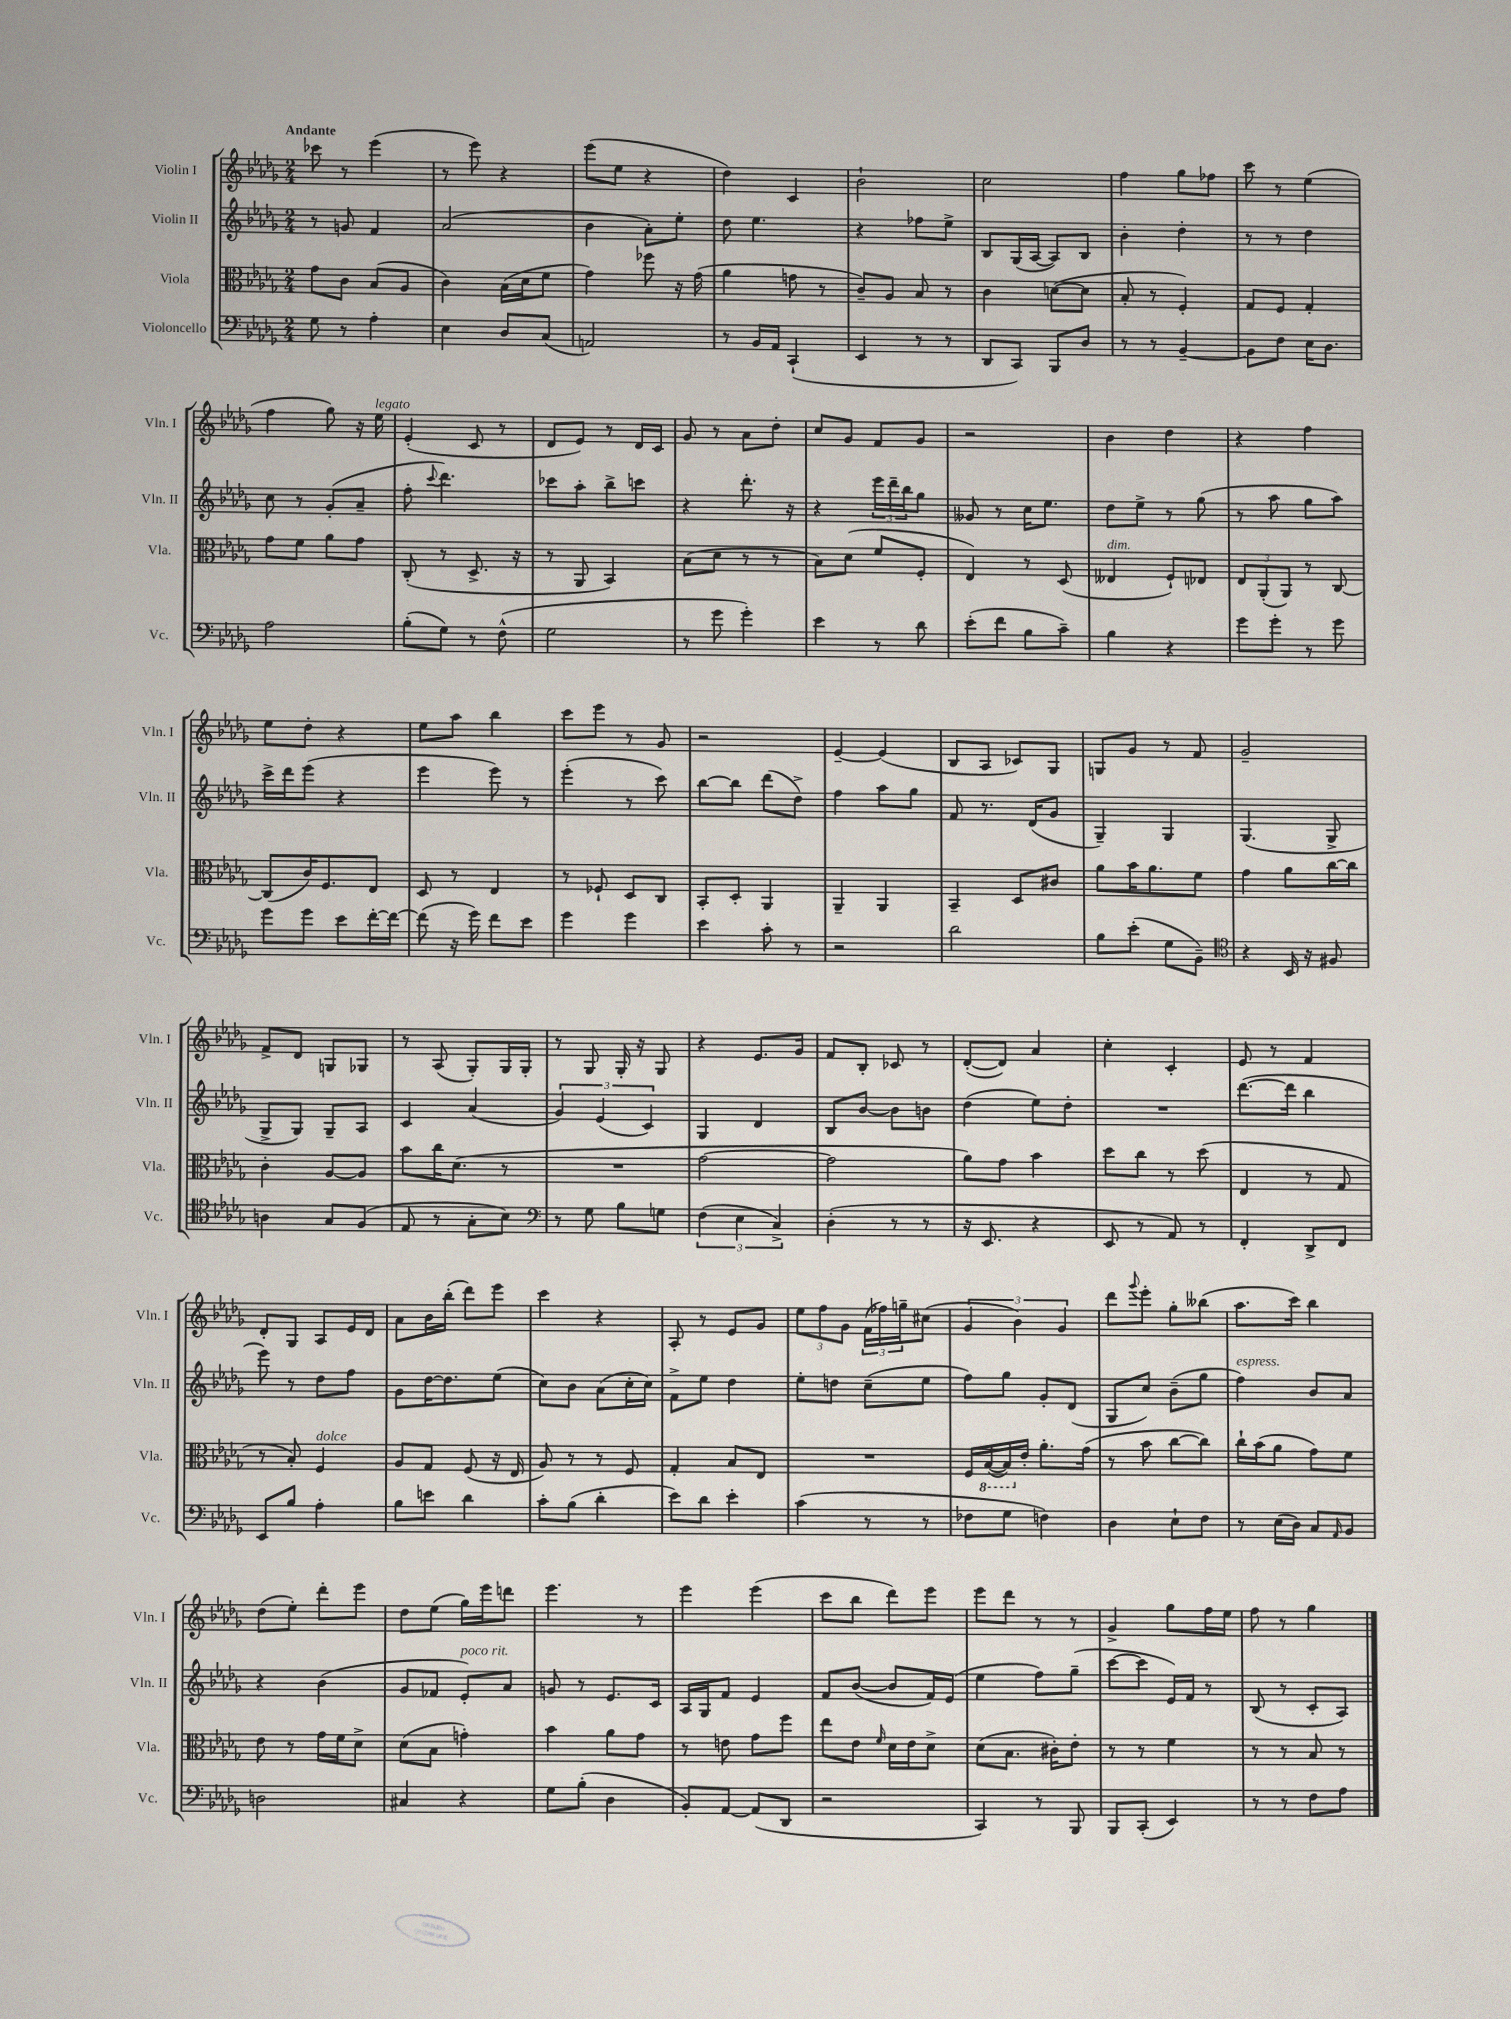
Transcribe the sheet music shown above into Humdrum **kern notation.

**kern	**kern	**kern	**kern
*staff4	*staff3	*staff2	*staff1
*clefF4	*clefC3	*clefG2	*clefG2
*k[b-e-a-d-g-]	*k[b-e-a-d-g-]	*k[b-e-a-d-g-]	*k[b-e-a-d-g-]
*M2/4	*M2/4	*M2/4	*M2/4
8G-	8g-	8r	8ccc-
8r	8c	8g	8r
4A-'	(8B-	4f	(4eee-
.	8A-	.	.
=	=	=	=
4E-	4c)	(2a-	8r
.	.	.	8eee-)
8D-	(16B-	.	4r
.	16d-	.	.
(8C	8f	.	.
=	=	=	=
2AA)	4g-)	4b-	(8eee-
.	.	.	8ee-
.	8ff-	8a-')	4r
.	16r	8ee-'	.
.	(16g-	.	.
=	=	=	=
8r	4a-	8dd-	4dd-)
16BB-	.	4.ee-	.
16AA-	.	.	.
(4CC`	8g	.	4c
.	8r	.	.
=	=	=	=
4EE-	8c~)	4r	2b-`
.	8A-	.	.
8r	8B-	8ff-	.
8r	8r	8ee-^	.
=	=	=	=
8DD-	4c	8B-	2cc
8CC)	.	(16G-	.
.	.	[16A-	.
8BBB-	([8d	8A-])	.
8D-	8d]	8B-	.
=	=	=	=
8r	8B-'	4b-'	4ff
8r	8r	.	.
[4BB-~	4F')	4dd-'	8gg-
.	.	.	8ff-
=	=	=	=
8BB-]	8G-	8r	8ccc
8F	8F	8r	8r
16E-	4G-'	4dd-	(4ee-
8.D-	.	.	.
=	=	=	=
2A-	8g-	8cc	4ff
.	8f	8r	.
.	8a-	(8g-'	8gg-)
.	8g-	8a-~	16r
.	.	.	16ee-
=	=	=	=
(8B-'	(8C'	8ff'	(4e-'
.	.	8qqccc	.
8G-)	8r	4.ddd-)	.
8r	8.D-^	.	8c
(8F^^	.	.	8r
.	16r	.	.
=	=	=	=
2G-	8r	8ccc-	8d-
.	8AA-	8aa-'	8e-)
.	4BB-)	8bb-^	8r
.	.	8ccc	16d-
.	.	.	16c
=	=	=	=
8r	(8B-	4r	8g-
8g-	8d-	.	8r
4g-')	8r	8.ddd-'	8a-
.	8r	.	8dd-'
.	.	16r	.
=	=	=	=
4e-	8B-)	4r	8cc
.	(8d-	.	8g-
8r	8f	24eee-	8f
.	.	24ddd-~	.
.	.	24bb-	.
8d-	8F'	8gg-	8g-
=	=	=	=
(8e-'	4E-)	8g--	2r
8f	.	8r	.
8B-	8r	16cc	.
.	.	8.ee-	.
8c~)	(8D-	.	.
=	=	=	=
4B-	4E--	8dd-	4b-
.	.	8ee-^	.
4r	8F`)	8r	4dd-
.	8E-	(8gg-	.
=	=	=	=
8g-	12E-	8r	4r
.	(12AA-'	.	.
8g-'	.	8aa-	.
.	12AA-)	.	.
8r	8r	8gg-	4ff
8g-	[8C	8aa-)	.
=	=	=	=
8g-	(8C]	16ccc^	8ee-
.	.	16ddd-	.
8g-	16c)	(8eee-	8dd-'
.	8.F	.	.
8e-	.	4r	4r
[16f'	8E-	.	.
16f_	.	.	.
=	=	=	=
(8f]	8D-	4eee-	8ee-
16r	8r	.	8aa-
16g-)	.	.	.
8f	4E-	8eee-)	4bb-
8e-	.	8r	.
=	=	=	=
4g-	8r	(4eee-'	8ccc
.	8F-`	.	8eee-
4g-	8D-	8r	8r
.	8C	8ccc)	8g-
=	=	=	=
4e-	8BB-'	[8bb-	2r
.	8D-'	8bb-]	.
8c'	4AA-	(8ddd-	.
8r	.	8dd-^)	.
=	=	=	=
2r	4AA-~	4ff	[4e-~
.	4AA-	8aa-	(4e-]
.	.	8gg-	.
=	=	=	=
2d-	4BB-~	8f	8B-
.	.	8.r	8A-
.	8D-	.	8c-)
.	.	(16d-	.
.	8c#	8g-	8G-
=	=	=	=
8B-	8a-	4G-~)	8G
(8e-'	16b-	.	8g-
.	8.a-	.	.
8G-	.	4G-	8r
8BB-~)	8f	.	8f
=	=	=	=
*clefC4	*	*	*
4r	4g-	(4.G-	2g-~
16BB-	8a-	.	.
16r	.	.	.
8F#	[16cc	8G-^	.
.	16cc]	.	.
=	=	=	=
4A	4c'	8G-^	8f^
.	.	8G-)	8d-
8G-	[8A-	8G-~	8G
(8F	8A-]	8A-	8G-
=	=	=	=
8E-	8b-	4c	8r
8r	16cc	.	(8A-
.	(8.d-	.	.
8G-'	.	(4a-	8G-')
8B-)	8r	.	16G-
.	.	.	16G-'
=	=	=	=
*clefF4	*	*	*
8r	2r	6g-)	8r
8G-	.	.	8G-
.	.	(6e-	.
8B-	.	.	16G-'
.	.	.	16r
.	.	6c)	.
8G	.	.	8G-
=	=	=	=
(6F	[2g-	4G-	4r
6E-	.	.	.
.	.	4d-	8.e-
6C^)	.	.	.
.	.	.	16g-
=	=	=	=
(4D-'	2g-]	8B-	8f
.	.	[8b-	8B-'
8r	.	8b-]	8c-
8r	.	8b	8r
=	=	=	=
16r	8a-)	(4dd-	([8d-'
8.EE-	.	.	.
.	8g-	.	8d-])
4r	4b-	8ee-)	4a-
.	.	8dd-'	.
=	=	=	=
8EE-	8dd-	2r	4cc'
8r	8cc	.	.
8AA-)	8r	.	4c'
8r	(8dd-	.	.
=	=	=	=
4FF'	4E-	([8.ddd-	8e-
.	.	.	8r
.	.	16ddd-]	.
8DD-^	8r	4bb-	4f
8FF	8G-	.	.
=	=	=	=
8EE-	8r	8eee-)	8d-'
8B-	8B-')	8r	8G-
4A-'	4F	8dd-	8A-
.	.	8ff	16e-
.	.	.	16d-
=	=	=	=
8B-	8A-	8g-	8a-
8e	8G-	[16dd-	16b-
.	.	8.dd-]	(16bb-'
4d-	(8F	.	8ddd-)
.	16r	(8ee-	8eee-
.	16E-	.	.
=	=	=	=
8c'	8A-)	8cc)	4ccc
(8B-	8r	8b-	.
4d-'	8r	(8a-	4r
.	8F	16cc'	.
.	.	16cc)	.
=	=	=	=
8e-)	4G-'	8f^	8A-'
8d-	.	8ee-	8r
4e-'	8B-	4dd-	8e-
.	8E-	.	8g-
=	=	=	=
(4c	2r	8ee-'	12ee-
.	.	.	12ff
.	.	8dd	.
.	.	.	12g-
8r	.	(8cc~	(24f
.	.	.	24ff-)
.	.	.	24gg~
8r	.	8ee-	(8cc#
=	=	=	=
8F-	16F	8ff)	6g-
.	([16BB-	.	.
8G-	16BB-])	8gg-	.
.	.	.	6b-)
.	16e-'	.	.
4F)	8.a-'	8g-'	.
.	.	.	6g-
.	.	(8d-	.
.	(16g-	.	.
=	=	=	=
4D-	8r	8G-	8ddd-
.	.	.	8qqggg-
.	8b-	8cc)	8eee-'
8E-`	[8cc	(8b-~	8gg-'
8F	8cc])	8gg-	(8bb--
=	=	=	=
8r	16cc`	4ff)	8.aa-
.	(16b-	.	.
(16E-	8a-	.	.
16D-)	.	.	16ccc)
8C	8g-)	8b-	4bb-
16qqAA-	.	.	.
8BB-	8f	8a-	.
=	=	=	=
2D	8e-	4r	(8dd-
.	8r	.	8ee-')
.	16g-	(4b-	8ddd-'
.	16f	.	.
.	8d-^	.	8eee-
=	=	=	=
4C#	(8d-	8g-	8dd-
.	8B-	8f-	(8ee-
4r	4g')	8e-')	16gg-)
.	.	.	16eee-
.	.	8a-	8ddd
=	=	=	=
8G-	4b-	8g	4.eee-
(8B-'	.	8r	.
4D-	8a-	8.e-	.
.	8g-	.	8r
.	.	16c	.
=	=	=	=
8BB-')	8r	16A-	4eee-
.	.	16G-	.
[8AA-	8e	8f	.
(8AA-]	8g-	4e-	(4eee-
8DD-	8ff	.	.
=	=	=	=
2r	8ee-	8f	8ccc
.	8e-	([8b-	8bb-
.	16qqf	.	.
.	16d-	8b-]	8ddd-)
.	16e-	.	.
.	8d-^	16f)	8eee-
.	.	(16e-	.
=	=	=	=
4CC)	(8d-	4ee-	8eee-
.	8.B-	.	8ddd-
8r	.	8ff)	8r
.	16c#')	.	.
8BBB-	8e-'	(8gg-~	8r
=	=	=	=
8BBB-	8r	[8ccc	4g-^
(8CC'	8r	8ccc]	.
4EE-)	4f	16e-)	8gg-
.	.	16f	.
.	.	8r	16ff
.	.	.	16ee-
=	=	=	=
8r	8r	(8B-	8ff
8r	8r	8r	8r
8F	8B-	8c'	4gg-
8A-	8r	8A-)	.
==	==	==	==
*-	*-	*-	*-
